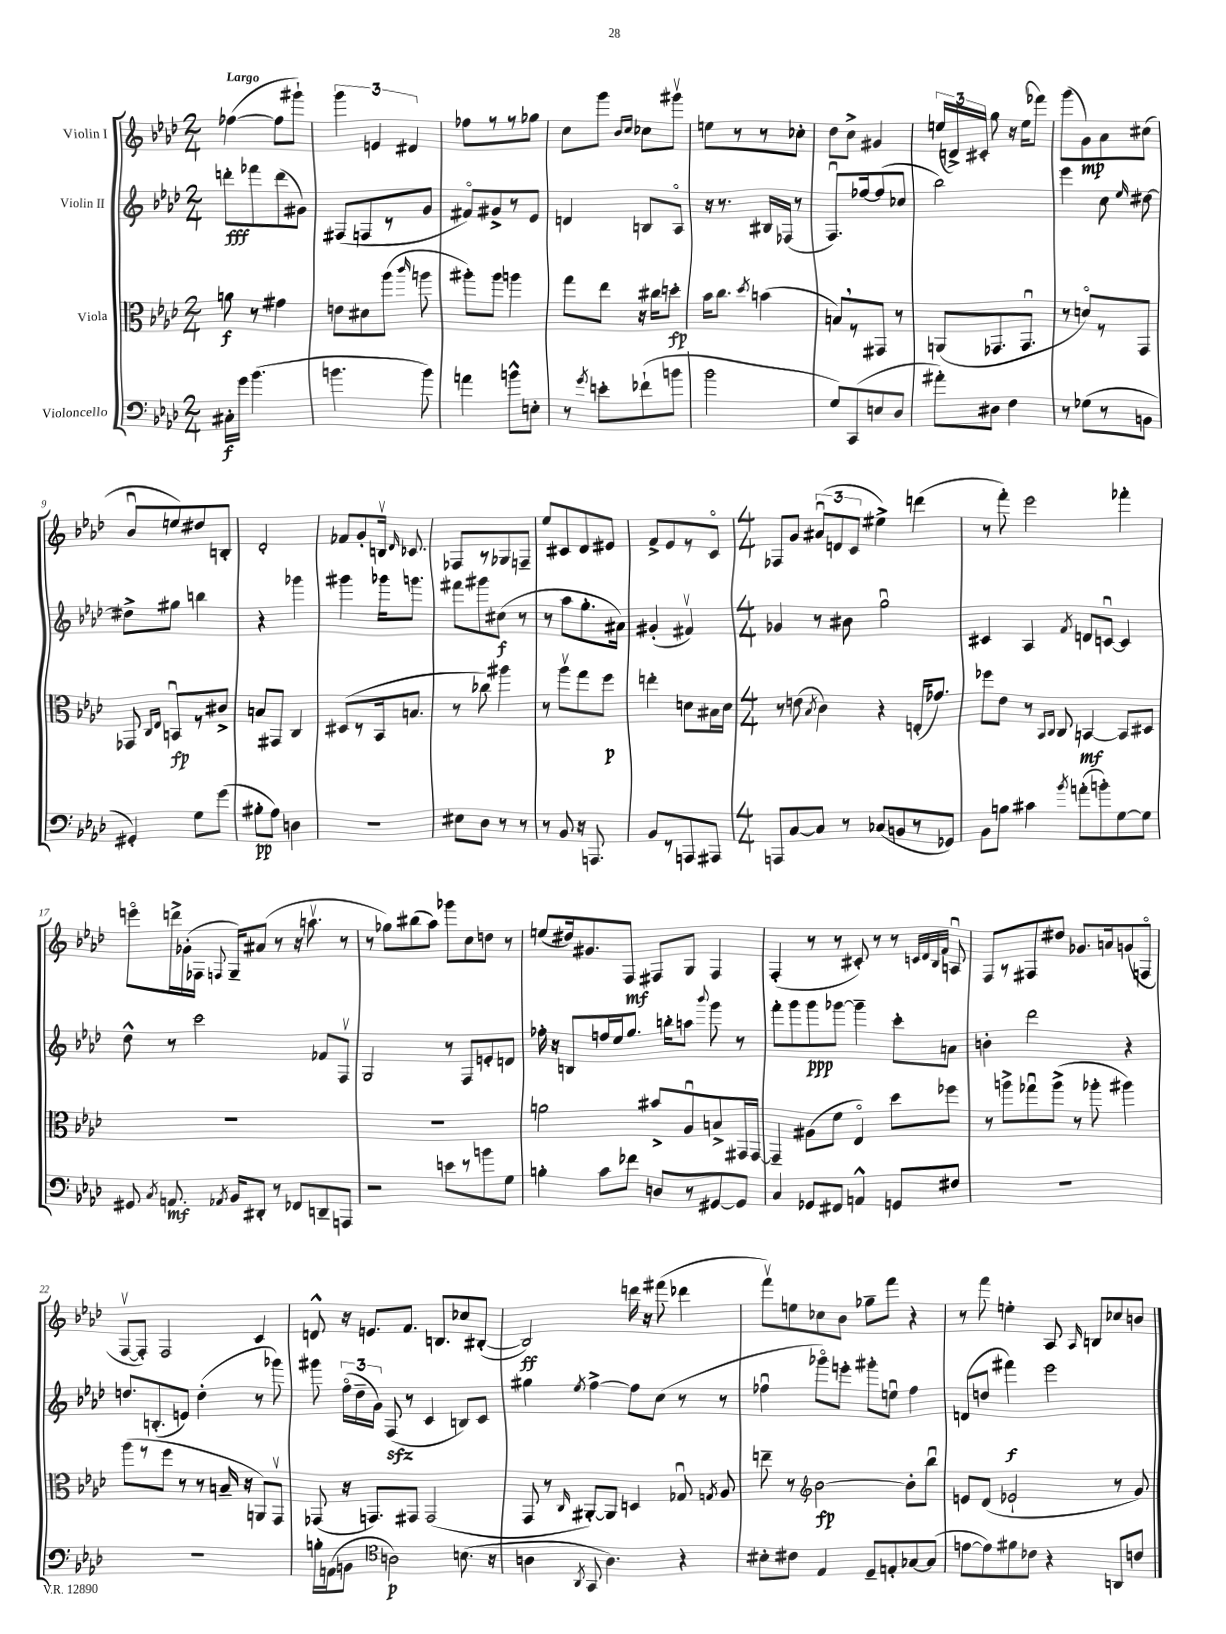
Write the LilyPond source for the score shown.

<<
\new StaffGroup <<
\new Staff = "s0" \with { instrumentName = "Violin I" } {
    \clef treble \key aes \major \numericTimeSignature \time 2/4 \tempo "Largo"
    \autoBeamOff fes''4~( fes''8[ gis'''8]-!) |
    \tuplet 3/2 { g'''4 e'4 dis'4 } |
    fes''8[ r8 r8 ges''8] |
    c''8[ g'''8] \grace { bes'16[ c''16] } ces''8[ gis'''8]\upbow |
    e''8[ r8 r8 ces''8]-. |
    des''8[ c''8]-> gis'4 |
    \tuplet 3/2 { e''16[( d'16->) cis'16]-. } g''8 r16 e''16[( fes'''8]) |
    g'''8[( g'8\mp) aes'8 cis''8]( |
    bes'8[\downbow e''8) dis''8 b8]-. |
    des'2-. |
    fes'8[ g'8-. b16]\upbow \grace { des'16 } ces'8. |
    fes8[ r8 ges8 f8]-- |
    ees''8[ cis'8 des'8 eis'8] |
    f'8[-> ees'8 r8 c'8]\flageolet |
    \numericTimeSignature \time 4/4 fes8[ g'8] \tuplet 3/2 { ais'8[\downbow( d'8 c'8] } eis''4->) d'''4( |
    r8 f'''8-.) ees'''2 fes'''4-. |
    e'''8[\flageolet d'''16-> ges'16-.( fes16] \appoggiatura { f8 } g16[--) ais'8]( r8 r16 a''8.\upbow r8 |
    r8 ges''8[) bis''8( aes''8]) ges'''8[ c''8 d''8] r8 |
    e''8[( dis''16) gis'8. f8]\mf fis8[ g8] fis4 |
    f4-.( r8 r8 cis'8-.) r8 r8 \grace { c'32[ des'32 bes32 f'32] } a8\downbow |
    f8[ r8 fis8 dis''8] ges'8.[ a'16 g'8( f8]\flageolet |
    f8[~\upbow f8]-.) f2 c'4 |
    d'8-^ r16 e'8.[ f'8.] b8.[ ces''8 bis8]~-.( |
    bis2\ff) d'''16 r16 fis'''8( des'''4 |
    f'''8[\upbow) e''8 ces''8 bes'8] ges''8[-- f'''8] r4 |
    r8 f'''8 e''4-. aes8 \grace { aes16 } b8[ ces''8 b'8] \bar "|." |
}
\new Staff = "s1" \with { instrumentName = "Violin II" } {
    \clef treble \key aes \major \numericTimeSignature \time 2/4
    \autoBeamOff d'''8[-.\fff fes'''8 d'''8( gis'8]) |
    fis8[( f8 r8 g'8] |
    fis'8[\flageolet) gis'8-> r8 ees'8] |
    d'4 b8[ aes8]\flageolet |
    r16 r8. bis16[ fes16]( r8 |
    f8.[\downbow) fes''16~ fes''8( ces''8] |
    bes''2) |
    ees'''4 c''8 \grace { ees''16 } dis''8~ |
    dis''8[-> gis''8] b''4 |
    r4 ges'''4 |
    gis'''4 ges'''16[ g'''8.] |
    fis'''8[ gis'''8 cis''8]\f( r8 |
    r8 aes''8[ g''8.-. ais'16]) |
    gis'4-.( fis'4\upbow) |
    \numericTimeSignature \time 4/4 ges'4 r8 bis'8 g''2\downbow |
    cis'4 aes4 \acciaccatura { f'8 } d'8[ c'8]~\downbow c'4 |
    des''8-^ r8 c'''2 fes'8[ f8]\upbow |
    g2 r8 f8[ e'8-. d'8] |
    fes''16-. r16 b8[ f''16 ees''16 g''8.] b''16[-. a''8] \appoggiatura { bes'''8 } g'''8 r8 |
    f'''8[-. g'''8 g'''8\ppp ges'''8]~ ges'''4-- c'''8[-. a'8] |
    b'4-. des'''2 r4 |
    d''8.[ b8.-.( e'8]) d''4-.( r8 ges'''8) |
    gis'''8 \tuplet 3/2 { f''16[\flageolet( des''16-- g'16]) } f8\sfz( r8 c'4 b8[) c'8] |
    gis''4 \acciaccatura { ees''8 } f''4~-> f''8[ c''8]( r8 r8 |
    fes''4\downbow ges'''8[\flageolet) e'''8]-. gis'''8[-. e''8]\downbow fes''4 |
    d'8[( d''8] fis'''4\f) ees'''2 \bar "|." |
}
\new Staff = "s2" \with { instrumentName = "Viola" } {
    \clef alto \key aes \major \numericTimeSignature \time 2/4
    \autoBeamOff a'8\f r8 gis'4 |
    e'8[ dis'8 aes''8]( \grace { c'''16 } a''8 |
    ais''8[-.) ais''8] a''4 |
    g''8[ ees''8] r16 cis''16[ d''8]-.\fp |
    bes'16[ c''8.] \acciaccatura { des''8 } b'4( |
    b8[) \breathe r8 gis,8] r8 |
    a,8[( ges,8. ges,8.]\downbow |
    r8 d'8[\flageolet) r8 g,8] |
    ges,8 \grace { c16[ ees16] } b,8[\downbow\fp r8 cis'8]-> |
    b8[ gis,8] c4 |
    dis8[( r8 bes,16 b8.] |
    r8 ces''8) ais''4 |
    r8 aes''8[\upbow g''8 f''8]\p |
    e''4-. d'8[ bis16 d'16] |
    \numericTimeSignature \time 4/4 r8 e'8( \acciaccatura { bes8 } c'4) r4 e16[-.( ges'8.]) |
    fes''8[ ees'8] r8 \grace { bes,16[ c16] } c8 b,4~\mf b,8[ dis8] |
    R1 |
    R1 |
    a'2 bis'8[-> aes8\downbow b8-> gis,16 gis,16]~ |
    gis,4-- ais8[( f'8] ees4\flageolet) des''8[ fes''8] |
    r8 a''8[-> ges''8\downbow a''8]->( r8 aes''8-. ais''4) |
    aes''8[( r8 f''8] r8 r8 b16-- r16 a,8[) g,8]\upbow |
    ges,8( r16 g,8.[) gis,8] gis,2( |
    g,8 r8 \grace { c16 } ais,8[~-.) ais,8] d4 ges8\downbow \acciaccatura { g8 } aes8 |
    e''8-- r8 \clef treble bes'2~\fp bes'8[-. bes''8]\downbow |
    e'8[ des'8]( ees'2-! r8 g'8) \bar "|." |
}
\new Staff = "s3" \with { instrumentName = "Violoncello" } {
    \clef bass \key aes \major \numericTimeSignature \time 2/4
    \autoBeamOff cis16[-.\f g'16] bes'4.( |
    b'4. b'8) |
    a'4 b'8[-^ e8]-. |
    r8 \acciaccatura { g'8 } e'8[-. fes'8-!( b'8] |
    bes'2 |
    g8[) c,8( e8 des8] |
    ais'8[-.) dis8] f4 |
    r8 ges8[( r8 b,8] |
    gis,4-.) g8[ g'8]( |
    bis8[-.\pp aes8]) d4 |
    r2 |
    eis8[ des8] r8 r8 |
    r8 bes,8 r16 a,,8. |
    bes,8[ r8 a,,8 ais,,8] |
    \numericTimeSignature \time 4/4 a,,8[ c8~ c8] r8 ces8[( b,8 r8 ges,8]) |
    bes,8[ b8] cis'4 \acciaccatura { bes'8 } a'8[-.( b'8-.) g8~ g8] |
    gis,8 \acciaccatura { c8 } a,8.\mf \acciaccatura { aes,8 } bes,16[ dis,8]-. r8 fes,8[ d,8-- a,,8] |
    r2 e'8[ r8 b'8 g8] |
    b4-. c'8[ fes'8] d8[ r8 gis,8~ gis,8] |
    c4 ges,8[ fis,8] a,4-^ g,8[ fis8] |
    R1 |
    R1 |
    b16[-. a,16( b,8] \clef tenor a2\p) b8.( r16 |
    a4 \acciaccatura { aes,8 } g,8 a4.) r4 |
    bis8[-. cis'8] ees4 des8[-- e8-. ges8~ ges8]( |
    e'8[~ e'8) fis'8 ces'8] r4 a,8[ c'8] \bar "|." |
}
>>
>>
